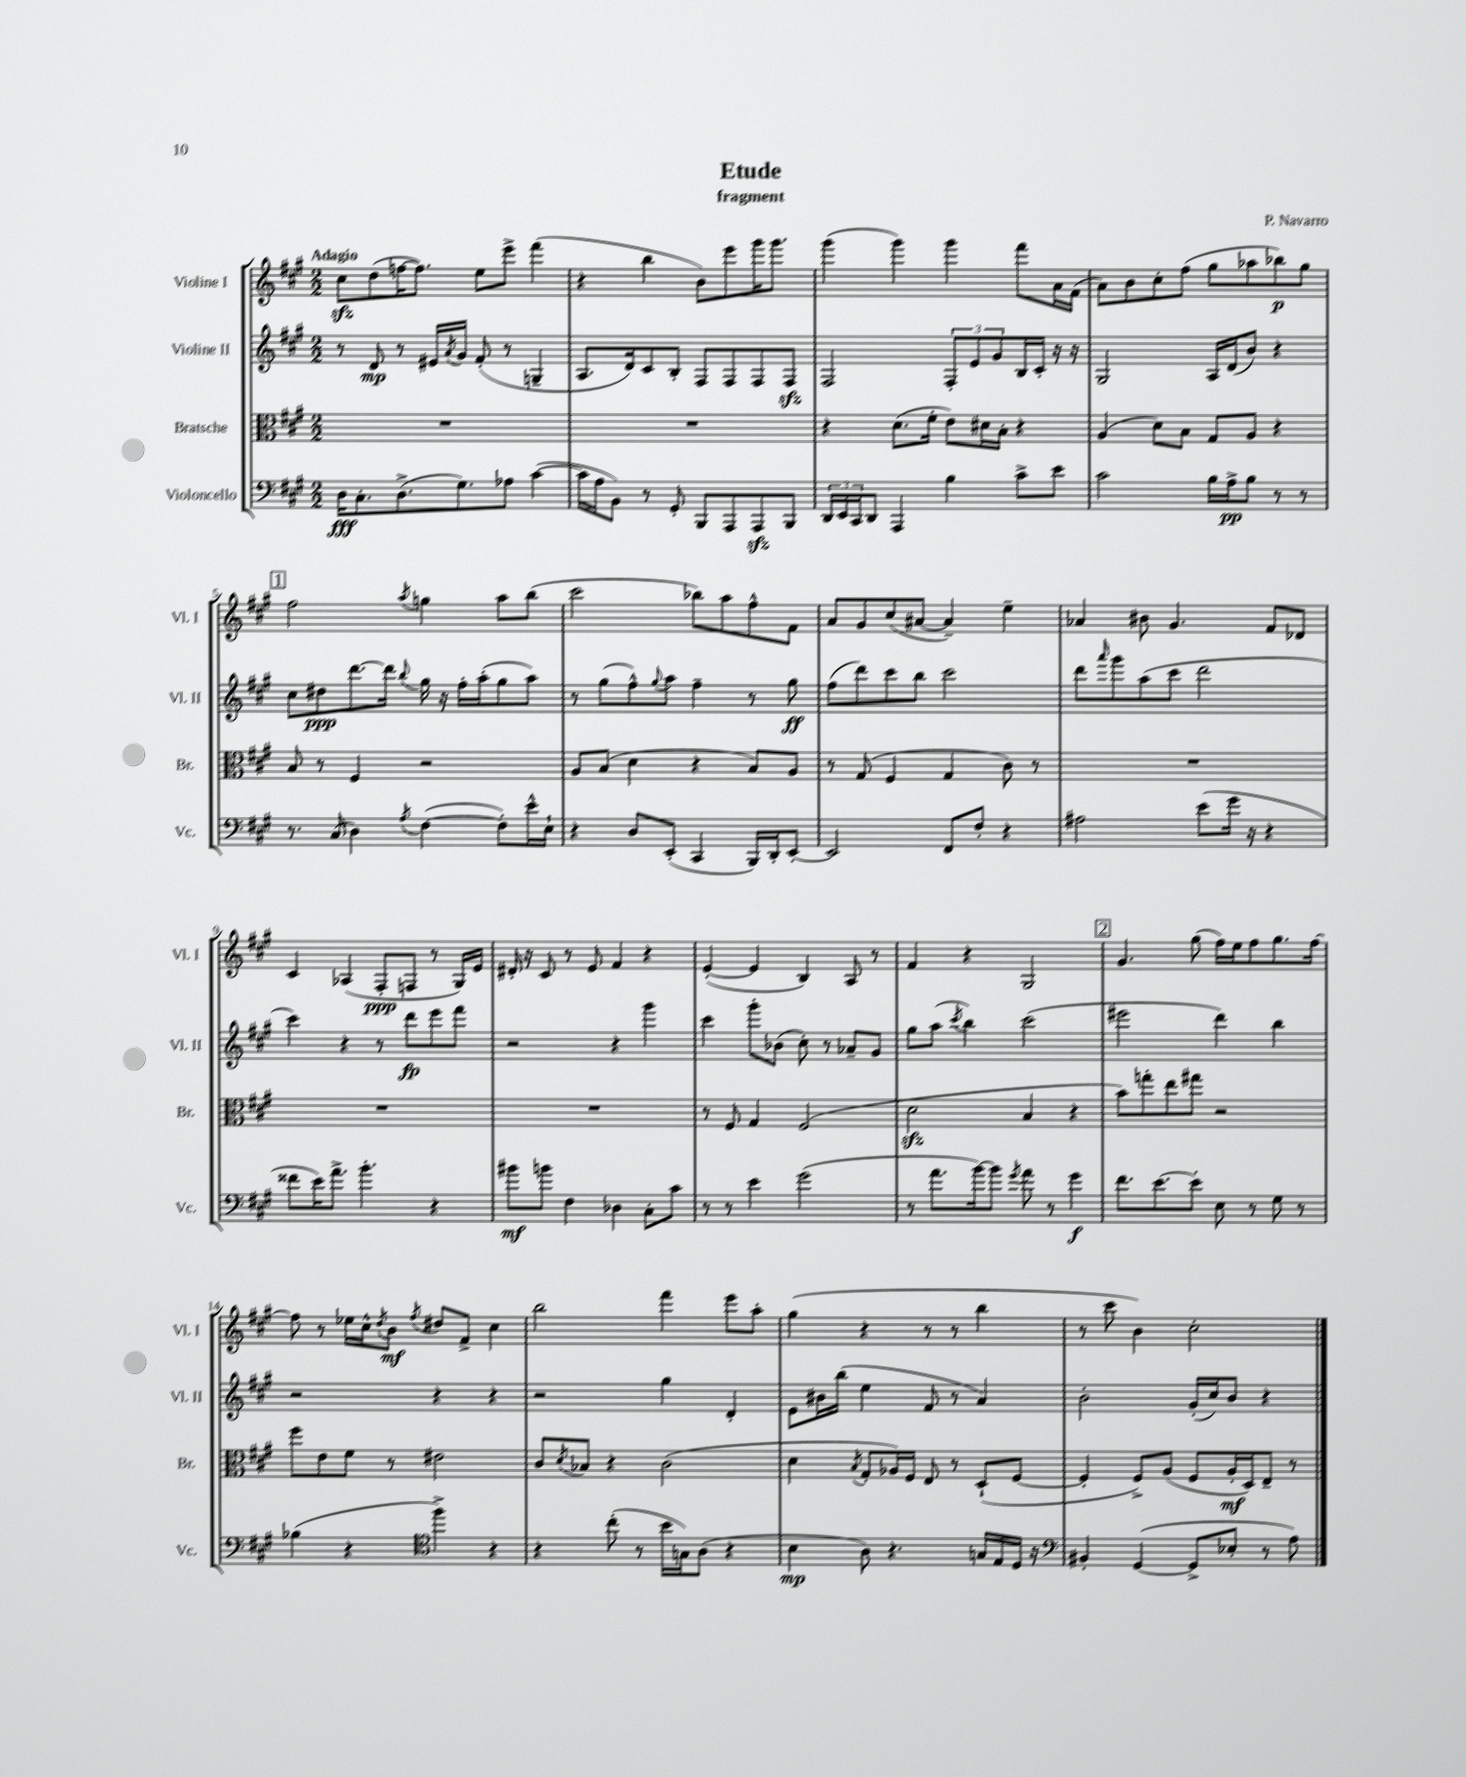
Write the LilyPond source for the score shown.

\header { title = "Etude" composer = "P. Navarro" subtitle = "fragment" }
<<
\new StaffGroup <<
\new Staff = "s0" \with { instrumentName = "Violine I" shortInstrumentName = "Vl. I" } {
    \clef treble \key a \major \numericTimeSignature \time 2/2 \tempo "Adagio"
    cis''8\sfz d''8( f''16~ f''8.) e''8 e'''8-> fis'''4( |
    r4 b''4 b'8) e'''8 gis'''16 gis'''8. |
    gis'''4( gis'''4) gis'''4 fis'''8 a'16 fis'16( |
    a'8) b'8 cis''8-. fis''8( gis''8 aes''8 bes''8\p) gis''8 |
    \mark \markup { \box "1" } fis''2 \acciaccatura { a''8 } g''4 a''8 b''8( |
    cis'''2 bes''8) a''8 fis''8-^ fis'8 |
    a'8 gis'8 cis''8( ais'8~ ais'4--) e''4-- |
    aes'4 bis'8 gis'4. fis'8 des'8 |
    cis'4 aes4( fis8-.\ppp f8 r8 gis16) e'16 |
    dis'16-. r16 cis'8 r8 e'8 fis'4 r4 |
    e'4~-.( e'4 b4) a8 r8 |
    fis'4 r4 gis2 |
    \mark \markup { \box "2" } gis'4. gis''8( fis''16) e''16 fis''8 gis''8. fis''16~ |
    fis''8 r8 ees''16 cis''16-^ \acciaccatura { d''8 } b'8\mf \acciaccatura { fis''8 } dis''8 fis'8-> cis''4 |
    b''2 fis'''4 e'''8 a''8-. |
    gis''4( r4 r8 r8 b''4 |
    r8 cis'''8 b'4) cis''2-. \bar "|." |
}
\new Staff = "s1" \with { instrumentName = "Violine II" shortInstrumentName = "Vl. II" } {
    \clef treble \key a \major \numericTimeSignature \time 2/2
    r8 d'8\mp r8 eis'16 \acciaccatura { a'8 } gis'16 fis'8-.( r8 g4-- |
    a8. d'16) cis'8 b8-. fis8 fis8 fis8 fis8\sfz |
    fis2 \tuplet 3/2 { fis8-. e'8 gis'8 } b16 cis'16-. r16 r16 |
    gis2 a16 d'16( b'8) r4 |
    \mark \markup { \box "1" } cis''8 dis''8\ppp d'''8.~ d'''16 \appoggiatura { b''8 } gis''16 r16 fis''16-. a''16-.( gis''8 a''8) |
    r8 gis''8( fis''8-^) \appoggiatura { gis''8 } a''8 fis''4-- r8 gis''8\ff |
    fis''8( d'''8) cis'''8 b''8 cis'''2 |
    d'''8 \grace { a'''16 } gis'''8 a''8( cis'''8 d'''2 |
    cis'''4) r4 r8 d'''8\fp e'''8 fis'''8 |
    r2 r4 gis'''4 |
    cis'''4 gis'''8-. bes'8( cis''8-.) r8 aes'8-- gis'8 |
    gis''8 a''8( \acciaccatura { cis'''8 } b''4) cis'''2( |
    \mark \markup { \box "2" } eis'''2 d'''4) b''4 |
    r2 r4 r4 |
    r2 gis''4 d'4-. |
    e'8 bis'16 b''16( e''4 fis'8 r8 a'4) |
    b'2-. gis'16-.( cis''16) b'8 r4 \bar "|." |
}
\new Staff = "s2" \with { instrumentName = "Bratsche" shortInstrumentName = "Br." } {
    \clef alto \key a \major \numericTimeSignature \time 2/2
    R1 |
    R1 |
    r4 d'8.( fis'16-. e'8) dis'16 b16-. r4 |
    a4( d'8) b8 gis8 a8 r4 |
    \mark \markup { \box "1" } b8 r8 fis4 r2 |
    a8 b8( d'4 r4 b8) a8 |
    r8 gis8( fis4 gis4 cis'8) r8 |
    R1 |
    R1 |
    R1 |
    r8 fis8 gis4 fis2( |
    d'2\sfz b4 r4 |
    \mark \markup { \box "2" } b'8) g''8-. e''8 gis''8 r2 |
    fis''8 e'8 fis'8 r8 eis'2 |
    cis'8 \acciaccatura { d'8 } bes8 r4 cis'2( |
    d'4 \acciaccatura { b8 } gis8-. aes16) fis16 e8 r8 d8-!( fis8~ |
    fis4-. fis8->) a8( fis8 a16-.\mf d16) e8-- r8 \bar "|." |
}
\new Staff = "s3" \with { instrumentName = "Violoncello" shortInstrumentName = "Vc." } {
    \clef bass \key a \major \numericTimeSignature \time 2/2
    d16\fff cis8.-. d8.->( gis8.) aes8 cis'4~( |
    cis'16 a16 b,8) r8 gis,8-. b,,8 a,,8 a,,8\sfz b,,8 |
    \tuplet 3/2 { d,16 e,16 cis,16 } d,8 a,,4 b4 cis'8-> e'8 |
    cis'2 b16 a16->\pp b8 r8 r8 |
    \mark \markup { \box "1" } r8. cis16( d4) \acciaccatura { a8 } fis4~( fis8-.) e'16-^ e16-! |
    r4 d8 e,8-.( cis,4 b,,16) d,16-. e,8~-. |
    e,2 fis,8 fis8-. r4 |
    ais2 e'8( gis'16 r16 r4 |
    fisis'8 e'16) a'8.-> b'4.-. r4 |
    bis'8\mf b'8 fis4 des4 cis8-. cis'8 |
    r8 r8 e'4 gis'2( |
    r8 a'8. b'16~) b'8 \acciaccatura { gis'8 } a'8 r8 gis'4\f |
    \mark \markup { \box "2" } fis'8. e'8.~ e'8-. e8 r8 gis8 r8 |
    bes4( r4 \clef tenor fis''4->) r4 |
    r4 cis''8-.( r8 b'16 g16) a8( r4 |
    b4\mp a8) r4. g16 e16 d16 r16 |
    \clef bass bis,4-. gis,4~( gis,8-> ees8-. r8 a8) \bar "|." |
}
>>
>>
